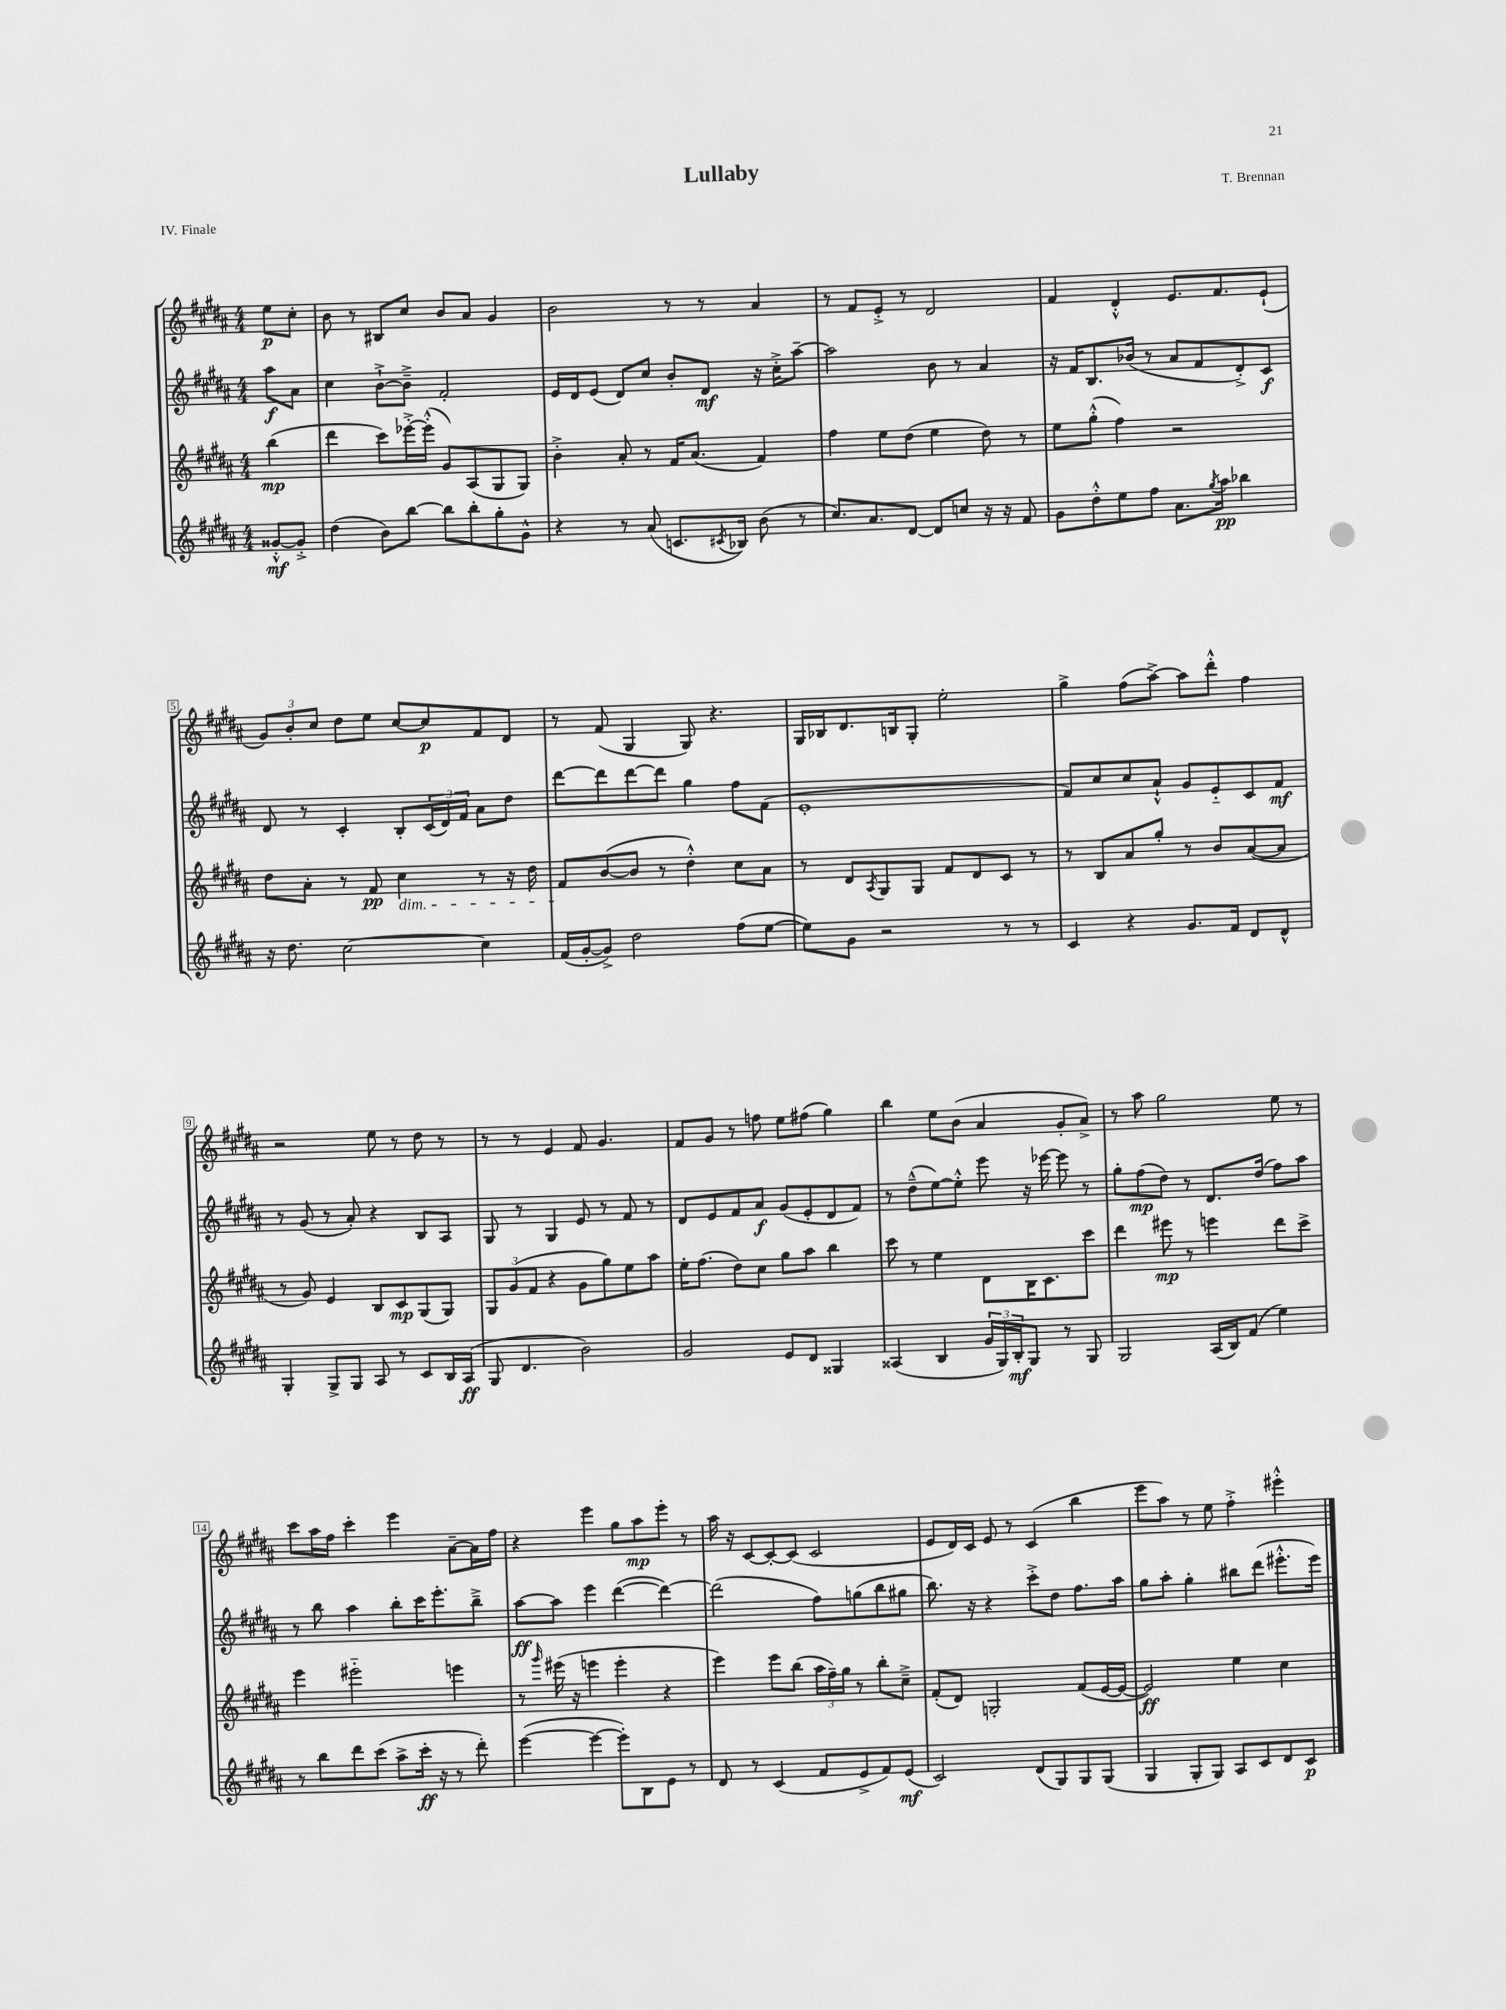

**kern	**kern	**kern	**kern
*staff4	*staff3	*staff2	*staff1
*clefG2	*clefG2	*clefG2	*clefG2
*k[f#c#g#d#a#]	*k[f#c#g#d#a#]	*k[f#c#g#d#a#]	*k[f#c#g#d#a#]
*M4/4	*M4/4	*M4/4	*M4/4
[8g##'^^	(4bb	8aa#	8ee
8g##'^]	.	8a#	8cc#'
=	=	=	=
(4dd#	4ddd#	4cc#	8b
.	.	.	8r
8b)	8ccc#)	[8b`^	8B#
[8bb	[16eee-'^	8b~^]	8cc#
.	(16eee-'^^]	.	.
8bb]	8g#)	2f#'	8b
8bb'	(8A#	.	8a#
8gg#'	8G#	.	4g#
8g#^^	8G#)	.	.
=	=	=	=
4r	4b'^	16e	2b
.	.	16d#	.
.	.	(8e	.
8r	8a#'	8d#)	.
(8a#	8r	8cc#	.
8.c	16f#	8b'	8r
.	(8.a#	.	.
.	.	8d#	8r
8qc#	.	.	.
16B-)	.	.	.
(8b	4f#)	16r	4a#
.	.	16cc#'^	.
8r	.	[8aa#~	.
=	=	=	=
8.cc#)	4ff#	2aa#]	8r
.	.	.	8f#
8.a#	.	.	.
.	8ee	.	8e'^
[8d#	(8dd#	.	8r
8d#]	4ee	8b	2d#
8cc	.	8r	.
16r	8dd#)	4a#	.
16r	.	.	.
8f#	8r	.	.
=	=	=	=
8g#	8ee	16r	4f#
.	.	16f#	.
8dd#'^^	(8gg#'^^	8.B	.
8ee	4ff#)	.	4d#'^^
.	.	(16b-	.
8ff#	.	8r	.
8.a#	2r	8a#	8.e
.	.	8f#	.
8qgg#	.	.	.
16aa#	.	.	8.f#
4bb-	.	8d#'^)	.
.	.	8c#	(8e`
=	=	=	=
16r	8dd#	8d#	12g#)
8.dd#	.	.	.
.	.	.	12b'
.	8a#'	8r	.
.	.	.	12cc#
[2cc#	8r	4c#'	8dd#
.	8f#	.	8ee
.	4cc#	8B'	[8cc#
.	.	(24c#	8cc#]
.	.	24d#)	.
.	.	24f#	.
4cc#]	8r	8a#	8f#
.	16r	8dd#	8d#
.	16dd#	.	.
=	=	=	=
(16f#	8f#	[8ddd#	8r
[16g#'	.	.	.
8g#^])	([8b	8ddd#]	(8f#
2dd#	8b]	[8ddd#	4G#
.	8r	8ddd#]	.
.	4dd#'^^)	4gg#	8G#)
.	.	.	4.r
(8ff#	8cc#	8ff#	.
[8ee	8a#	(8f#	.
=	=	=	=
8ee])	8r	1e'	16G#
.	.	.	16B-
8g#	8d#	.	8.d#
.	8qA#	.	.
2r	8G#	.	.
.	.	.	16B
.	8G#	.	8G#'
.	8f#	.	2ee'
.	8d#	.	.
8r	8c#	.	.
8r	8r	.	.
=	=	=	=
4c#	8r	8f#)	4gg#^
.	8B	8cc#	.
4r	8a#	8cc#	(8ff#
.	8gg#'	8a#`^^	[8aa#^)
8.g#	8r	8g#	8aa#]
.	8b	8e'~	8ddd#'^^
16f#	.	.	.
8d#	([8a#	8c#	4ff#
8d#^^	8a#]	8f#	.
=	=	=	=
4G#'	8r	8r	2r
.	8g#)	(8g#	.
8G#^	4e	8r	.
8G#	.	8a#')	.
8A#	8B	4r	8ee
8r	8c#	.	8r
8c#	(8G#	8B	8dd#
16B	8G#)	8A#	8r
(16A#	.	.	.
=	=	=	=
8G#	12G#	8G#	8r
.	(12g#	.	.
4.d#	.	8r	8r
.	12f#	.	.
.	4r	4G#	4e
2b)	8g#	8e	8f#
.	8gg#)	8r	4.g#
.	8ee	8f#	.
.	8aa#	8r	.
=	=	=	=
2g#	16ee'	8d#	8f#
.	(8.ff#	.	.
.	.	8e	8g#
.	8dd#)	8f#	8r
.	8cc#	8a#	8ff
8e	8gg#	(8g#	8ee
8d#	8aa#	8e'	(8ff#
4G##	4bb	8d#	4gg#)
.	.	8f#)	.
=	=	=	=
(4A##	8ccc#	8r	4bb
.	8r	(8dd#~^^	.
4B	4ee	[8ee)	8ee
.	.	8ee'^^]	(8b
24g#	8d#	8eee	4a#
24G#)	.	.	.
24B'	.	.	.
8G#	16B	16r	.
.	8.c#	[16eee-	.
8r	.	8eee-]	8g#'
8G#	8ccc#	8r	8a#^)
=	=	=	=
2G#	4ddd#	8gg#'	8r
.	.	(8ff#	8aa#
.	8eee#	8dd#)	2gg#
.	8r	8r	.
(16A#	4eee	8.d#	.
16B)	.	.	.
(8f#	.	.	.
.	.	(16dd#	.
4ee)	8ddd#	8ff#)	8ee
.	8ccc#^	8aa#	8r
=	=	=	=
8r	4eee	8r	8ccc#
8bb	.	8bb	16aa#
.	.	.	16ff#
8ddd#	2eee#'~	4aa#	4ccc#'
(8ccc#	.	.	.
8aa#^	.	8bb'	4eee
16ccc#'	.	16ccc#	.
16r	.	8.eee'	.
8r	4eee	.	[8a#~
8ddd#')	.	8bb~^	16a#]
.	.	.	16ff#
=	=	=	=
([4eee	8r	[8aa#	4r
.	16qqggg#	.	.
.	(16eee#	8aa#]	.
.	16r	.	.
4eee_	4eee	4eee	4eee
8eee'])	4eee'	([4ddd#	8gg#
8B	.	.	8aa#
8e	4r	4ddd#_)	8eee'
8r	.	.	8r
=	=	=	=
8d#	4eee)	(2ddd#]	16aa#
.	.	.	16r
8r	.	.	[8c#
(4c#	8eee	.	8c#'_
.	(8bb	.	(8c#]
8f#	24aa#	8ff#)	2c#
.	24ff#~)	.	.
.	24gg#	.	.
8e^	8r	(8gg	.
8f#)	8bb'	8bb	.
(8e	8cc#~^	8gg#	.
=	=	=	=
2c#)	(8f#'	8.bb)	8e
.	8d#)	.	16d#)
.	.	16r	16c#
.	2G'	4r	8e
.	.	.	8r
(8d#	.	8ccc#'^	(4c#
8G#)	.	8dd#	.
8G#	(8f#	8.ff#	4bb
(8G#	[16e	.	.
.	16e_	16aa#	.
=	=	=	=
4G#	2e])	8gg#	8eee
.	.	8aa#'	8aa#)
8G#'	.	4gg#'	8r
8G#)	.	.	8ee
8A#	4ee	8bb#	4ff#'^
8c#	.	(8ddd#	.
8d#	4cc#	8.eee#'^^	4eee#'^^
8c#	.	.	.
.	.	16eee#)	.
==	==	==	==
*-	*-	*-	*-
